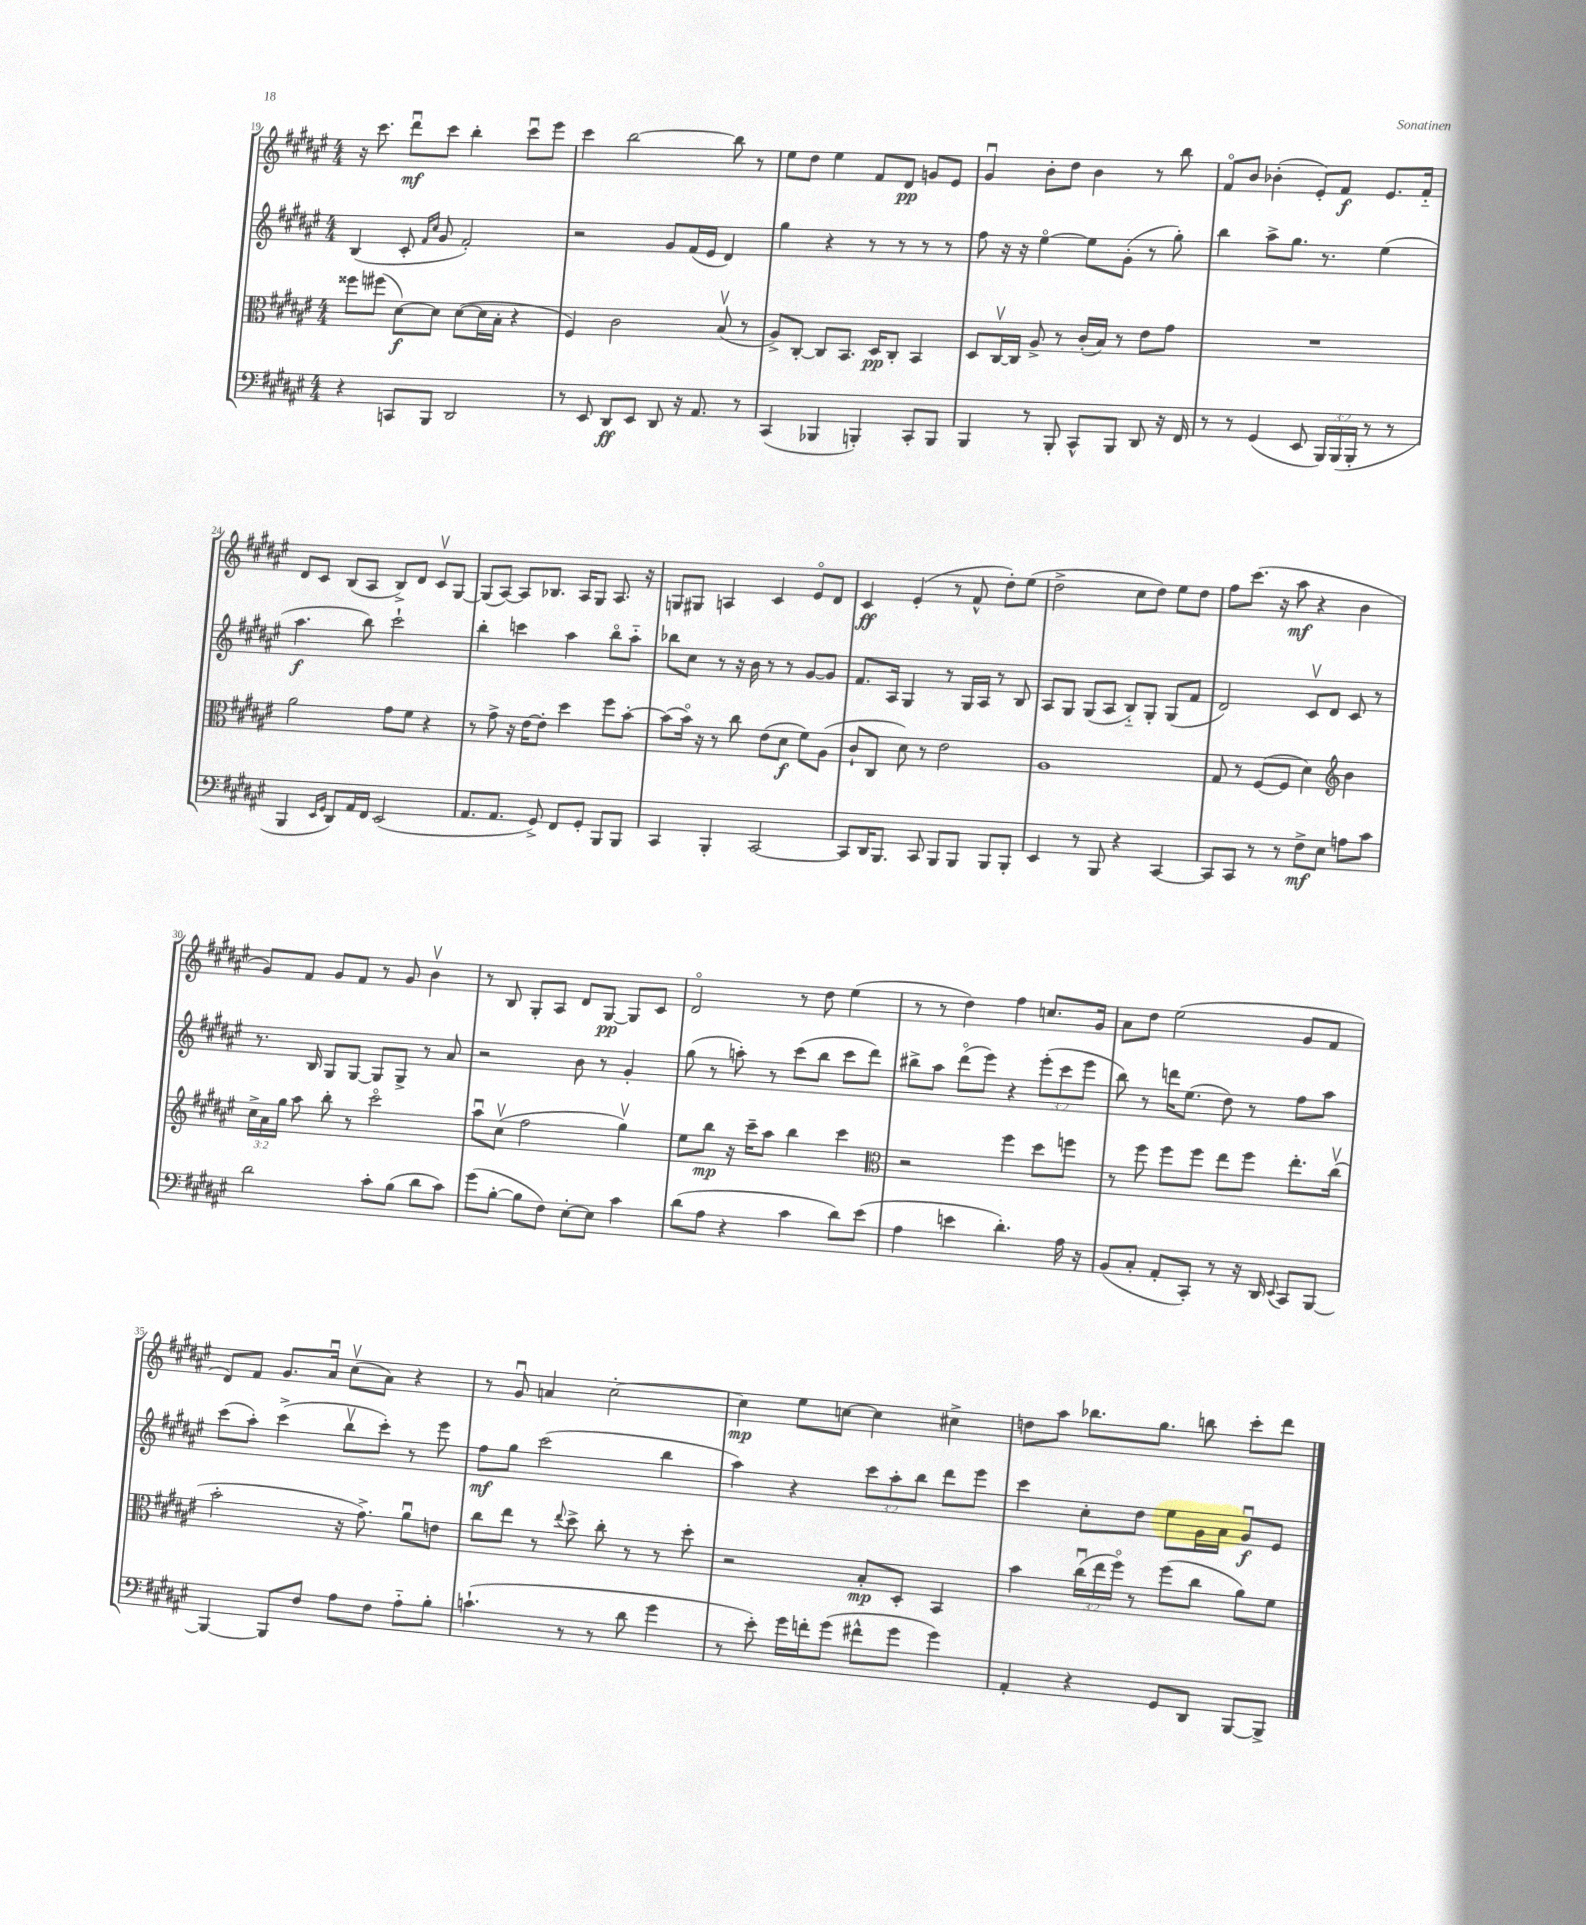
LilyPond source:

<<
\new StaffGroup <<
\new Staff = "s0" {
    \clef treble \key fis \major \numericTimeSignature \time 4/4
    \autoBeamOff r16 cis'''8. dis'''8[\downbow\mf cis'''8] b''4-. cis'''8[\downbow eis'''8] |
    cis'''4 b''2~ b''8 r8 |
    eis''8[ dis''8] eis''4 fis'8[ dis'8]\pp g'8[ eis'8] |
    gis'4\downbow b'8[-. dis''8] b'4 r8 b''8 |
    fis'8[\flageolet b'8] bes'4-.( eis'8[-.) fis'8]\f eis'8.[ fis'16]-_ |
    dis'8[ cis'8] b8[( ais8] b8[->) dis'8] cis'8[\upbow gis8]~ |
    gis8[( ais8]~) ais8[ bes8.] ais16[ gis8] ais8. r16 |
    g8[ gis8] a4 cis'4 eis'8[\flageolet dis'8] |
    cis'4\ff eis'4-.( r8 fis'8-^ dis''8[-.) eis''8]( |
    dis''2-> cis''8[ dis''8]) eis''8[ dis''8] |
    fis''8[ cis'''8.]( r16 ais''8\mf r4 b'4 |
    gis'8[) fis'8] gis'8[ fis'8] r8 gis'8 b'4\upbow |
    r8 b8 gis8[-. ais8] dis'8[ gis8]~\pp gis8[ cis'8] |
    dis'2\flageolet r8 dis''8 eis''4( |
    r8 r8 dis''4) fis''4 c''8.[ gis'16] |
    ais'8[ dis''8] eis''2( gis'8[ fis'8] |
    dis'8[) fis'8] gis'8.[ ais'16]\downbow cis''8[\upbow( ais'8]) r4 |
    r8 gis'8\downbow a'4 cis''2~-. |
    cis''4\mp eis''8[ c''8]~ c''4 cis''4-> |
    d''8[ ais''8] bes''8.[ gis''8.] b''8 cis'''8[-. dis'''8] \bar "|." |
}
\new Staff = "s1" {
    \clef treble \key fis \major \numericTimeSignature \time 4/4 \override Staff.TupletNumber.text = #tuplet-number::calc-fraction-text
    \autoBeamOff b4( cis'8-. \grace { fis'16[ cis''16] } gis'8 fis'2-.) |
    r2 gis'8[ fis'16( eis'16] dis'4) |
    gis''4 r4 r8 r8 r8 r8 |
    fis''8 r16 r16 eis''4~\flageolet eis''8[ gis'8]-.( r8 gis''8-.) |
    b''4 ais''8[-> gis''8.] r8. eis''4( |
    ais''4.\f b''8) cis'''2-! |
    b''4-. c'''4 ais''4 b''8[\flageolet ais''8]-_ |
    bes''8[ cis''8] r8 r16 b'16 r8 r8 gis'8[~ gis'8] |
    fis'8.[ ais16] gis4 r8 gis16[ ais16] r8 b8 |
    ais8[ gis8] gis8[( ais8] b8[-_) gis8]-. gis8[( fis'8] |
    dis'2) cis'8[\upbow dis'8] cis'8 r8 |
    r8. b16 gis8[ gis8]~ gis8[ gis8]-> r8 ais'8 |
    r2 b'8 r8 gis'4-. |
    gis''8( r8 a''8-.) r8 cis'''8[( b''8] cis'''8[ dis'''8]) |
    bis''8[-> ais''8] dis'''8[\flageolet( eis'''8]) r4 \tuplet 3/2 { eis'''8[-.( cis'''8 eis'''8] } |
    b''8) r8 d'''16[ eis''8.]( dis''8) r8 fis''8[ ais''8] |
    cis'''8[( ais''8]-.) cis'''4->( b''8[\upbow cis'''8]-.) r8 eis'''8 |
    fis''8[\mf gis''8] cis'''2( b''4 |
    ais''4) r4 \tuplet 3/2 { cis'''8[ ais''8-. b''8] } dis'''8[ eis'''8] |
    cis'''4 cis''8[-. dis''8] eis''8[ gis'16 ais'16] gis'8[\downbow\f eis'8] \bar "|." |
}
\new Staff = "s2" {
    \clef alto \key fis \major \numericTimeSignature \time 4/4 \override Staff.TupletNumber.text = #tuplet-number::calc-fraction-text
    \autoBeamOff fisis''8[ fis''8]( dis'8[~\f) dis'8] dis'8[~( dis'16 b16]-. r4 |
    fis4) cis'2 b8\upbow( r8 |
    ais8[->) cis8]~-. cis8[ b,8.] dis16[\pp cis8]-. b,4 |
    dis8[ cis16~\upbow cis16] ais8-> r8 cis'16[-.( b16]) r8 eis'8[ gis'8] |
    R1 |
    ais'2 gis'8[ fis'8] r4 |
    r8 gis'8-> r16 eis'16[~ eis'8]-. dis''4 fis''8[ b'8]~-. |
    b'8[( b'16]\flageolet) r16 r8 cis''8 eis'8[( dis'8]\f fis'8[) ais8]( |
    cis'8[-! cis8] dis'8) r8 eis'2 |
    ais1 |
    gis8 r8 fis8[~( fis8] dis'4) \clef treble b'4 |
    \tuplet 3/2 { cis''16[-> ais'16 gis''16] } ais''8 b''8-. r8 cis'''2\flageolet |
    ais''8[\downbow cis''8]\upbow( fis''2 gis''4\upbow) |
    eis''8[ b''8]\mp r16 cis'''16[-- ais''8] b''4 cis'''4 |
    \clef alto r2 fis''4 dis''8[ f''8] |
    r8 fis''8 fis''8[ fis''8] eis''8[ fis''8] eis''8.[-. cis''16]\upbow( |
    b'2-. r16 gis'8.->) ais'8[\downbow e'8] |
    cis''8[ eis''8] r8 \appoggiatura { eis''8 } dis''8-> cis''8-. r8 r8 dis''8-. |
    r2 b8[-.\mp dis8]-. b,4 |
    b'4 \tuplet 3/2 { cis''16[\downbow( eis''16 fis''16]\flageolet) } r8 fis''8[( cis''8] ais'8[) fis'8] \bar "|." |
}
\new Staff = "s3" {
    \clef bass \key fis \major \numericTimeSignature \time 4/4 \override Staff.TupletNumber.text = #tuplet-number::calc-fraction-text
    \autoBeamOff r4 c,8[ b,,8] dis,2 |
    r8 eis,8 dis,8[\ff eis,8] dis,8 r16 ais,8. r8 |
    cis,4( bes,,4 b,,4-.) cis,8[-. b,,8] |
    b,,4 r8 b,,8-. cis,8[-^ b,,8] dis,8 r16 fis,16 |
    r8 r8 gis,4( eis,8 \tuplet 3/2 { b,,16[) b,,16( b,,16]-. } r8 r8 |
    b,,4 \grace { eis,16[ gis,16] } dis,8[) ais,16 fis,16] eis,2( |
    ais,8.[ ais,8.] gis,8->) fis,8[ gis,8]-. b,,8[ b,,8] |
    cis,4 b,,4-. cis,2~ |
    cis,8[ dis,16 b,,8.] cis,8 b,,8[ b,,8] b,,8[ b,,8]-. |
    eis,4 r8 b,,8 r4 cis,4~ |
    cis,8[ cis,8] r8 r8 fis8[->\mf eis8] a8[ cis'8] |
    dis'2 cis'8[-. b8]( dis'8[ cis'8]) |
    gis'8[( b8]~-. b8[ fis8]) eis8[~-. eis8] cis'4 |
    dis'8[( ais8] r4 cis'4 dis'8[) eis'8]( |
    ais4 e'4 dis'4.-.) ais16 r16 |
    b,8[( cis8]-. ais,8[-. cis,8]-.) r8 r16 dis,16 \appoggiatura { eis,8 } cis,8[ b,,8]~ |
    b,,4~ b,,8[ fis8] ais8[ fis8] ais8[-_ b8]-. |
    c'4.-!( r8 r8 dis'8 gis'4 |
    r8 eis'8-.) gis'16[ f'16-. gis'8]( fis'8[-^ gis'8] gis'4) |
    ais,4-. r4 gis,8[ dis,8] b,,8[~ b,,8]-> \bar "|." |
}
>>
>>
\layout { \context { \Score currentBarNumber = #19 } }
